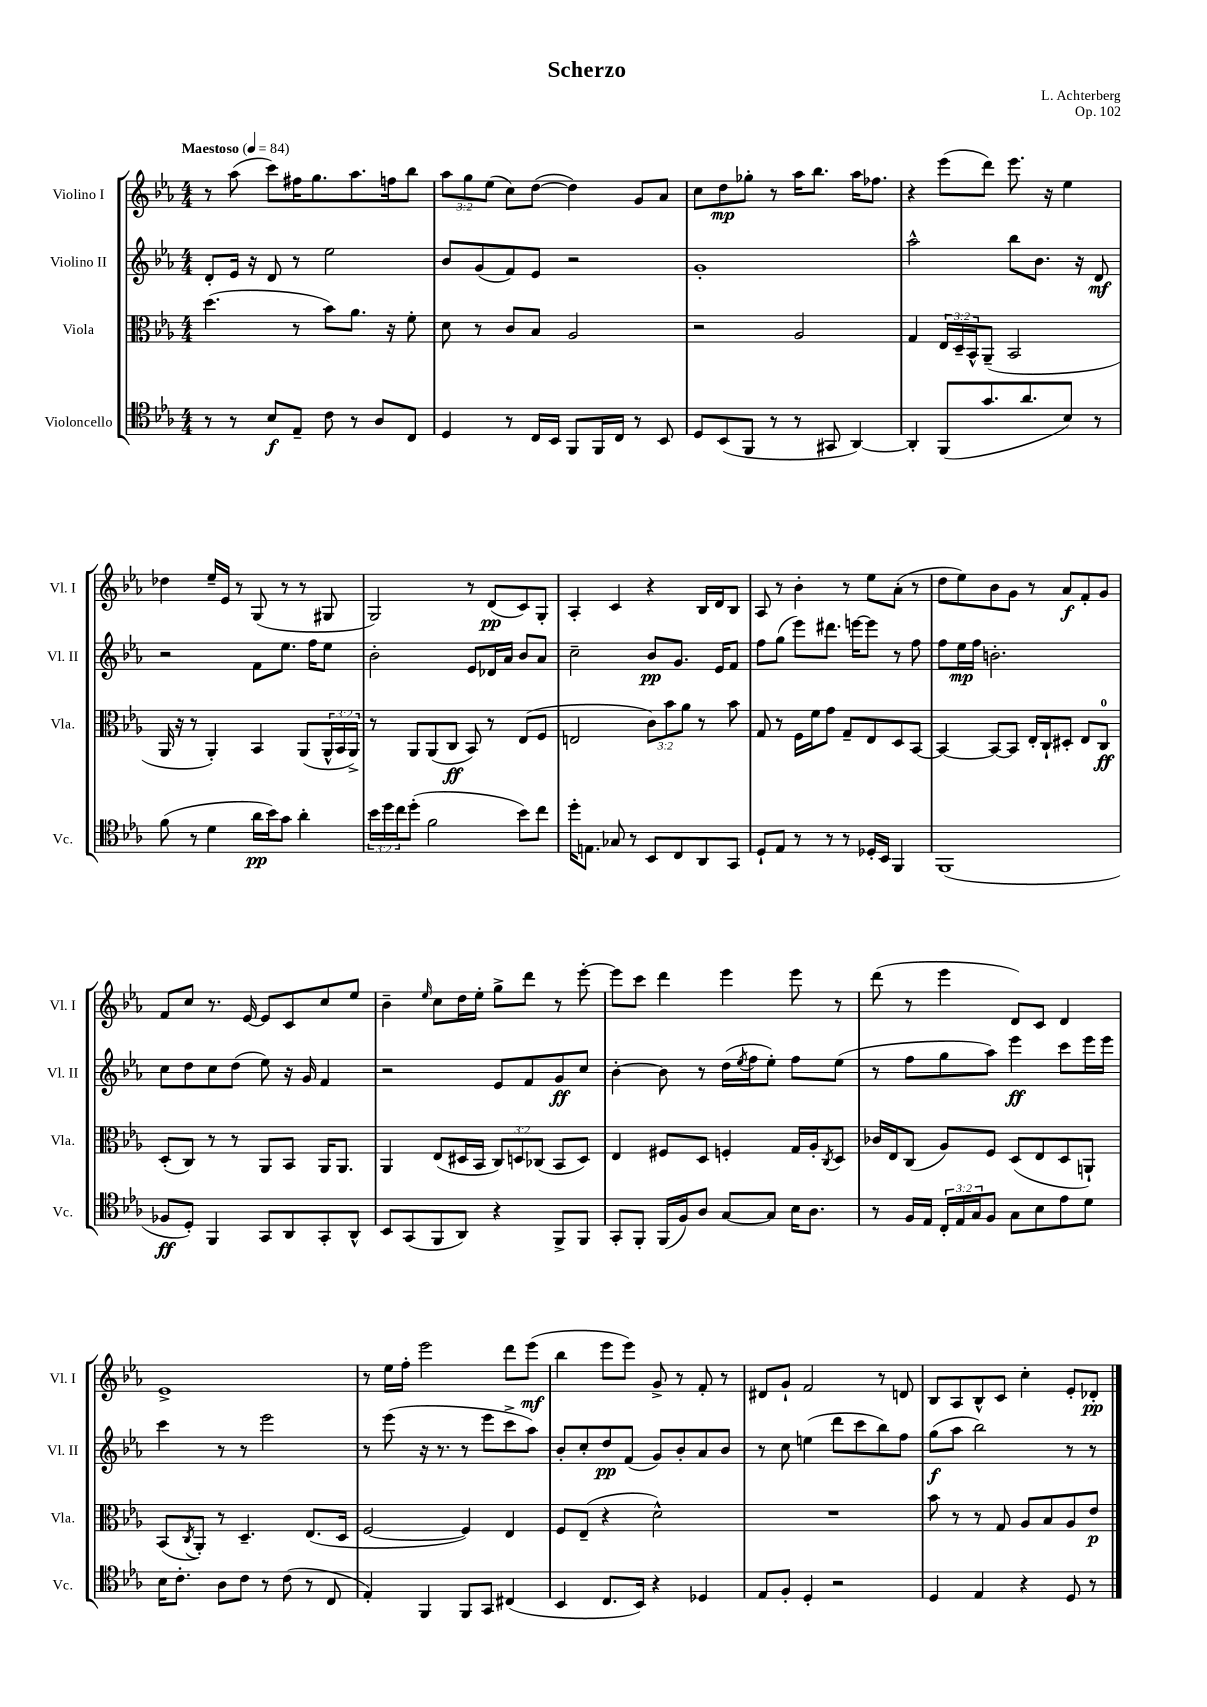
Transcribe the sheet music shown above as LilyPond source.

\header { title = "Scherzo" composer = "L. Achterberg" opus = "Op. 102" }
<<
\new StaffGroup <<
\new Staff = "s0" \with { instrumentName = "Violino I" shortInstrumentName = "Vl. I" } {
    \clef treble \key ees \major \numericTimeSignature \time 4/4 \override Staff.TupletNumber.text = #tuplet-number::calc-fraction-text \tempo "Maestoso" 4 = 84
    r8 aes''8( c'''8) fis''16 g''8. aes''8. f''16 bes''8 |
    \tuplet 3/2 { aes''8 g''8 ees''8( } c''8) d''8~( d''4) g'8 aes'8 |
    c''8 d''8\mp ges''8-. r8 aes''16 bes''8. aes''16 fes''8. |
    r4 ees'''8( d'''8) ees'''8. r16 ees''4 |
    des''4 ees''16-- ees'16 r8 g8( r8 r8 gis8 |
    g2) r8 d'8\pp( c'8) g8-. |
    aes4-. c'4 r4 bes16 d'16 bes8 |
    aes8 r8 bes'4-. r8 ees''8 aes'8-.( r8 |
    d''8 ees''8) bes'8 g'8 r8 aes'8\f f'8-. g'8 |
    f'8 c''8 r8. ees'16~ ees'8 c'8 c''8 ees''8 |
    bes'4-- \grace { ees''16 } c''8 d''16 ees''16-. g''8-> d'''8 r8 ees'''8~-. |
    ees'''8 c'''8 d'''4 ees'''4 ees'''8 r8 |
    d'''8( r8 ees'''4 d'8) c'8 d'4 |
    ees'1-> |
    r8 ees''16 f''16-. ees'''2 d'''8 ees'''8\mf( |
    bes''4 ees'''8 ees'''8) g'8-> r8 f'8-. r8 |
    dis'8 g'8-! f'2 r8 d'8 |
    bes8 aes8 bes8-^ c'8 c''4-. ees'8-. des'8-.\pp \bar "|." |
}
\new Staff = "s1" \with { instrumentName = "Violino II" shortInstrumentName = "Vl. II" } {
    \clef treble \key ees \major \numericTimeSignature \time 4/4
    d'8-. ees'16 r16 d'8 r8 ees''2 |
    bes'8 g'8( f'8) ees'8 r2 |
    g'1-. |
    aes''2-^ bes''8 bes'8. r16 d'8\mf |
    r2 f'8 ees''8. f''16 ees''8 |
    bes'2-. ees'8 des'16 aes'16 bes'8 aes'8 |
    c''2-- bes'8\pp g'8. ees'16 f'8 |
    f''8 g''8( ees'''8) dis'''8. e'''16~ e'''8 r8 f''8 |
    f''8 ees''16\mp f''16 b'2.-. |
    c''8 d''8 c''8 d''8( ees''8) r16 g'16 f'4 |
    r2 ees'8 f'8 g'8\ff c''8 |
    bes'4~-. bes'8 r8 d''16( \acciaccatura { ees''8 } f''16 ees''8-.) f''8 ees''8( |
    r8 f''8 g''8 aes''8) ees'''4\ff c'''8 ees'''16 ees'''16 |
    c'''4 r8 r8 ees'''2 |
    r8 ees'''8( r16 r8. r8 ees'''8 c'''8-> aes''8) |
    bes'8-. c''8-. d''8\pp f'8( g'8) bes'8-. aes'8 bes'8 |
    r8 c''8 e''4( d'''8 c'''8 bes''8) f''8 |
    g''8\f( aes''8 bes''2) r8 r8 \bar "|." |
}
\new Staff = "s2" \with { instrumentName = "Viola" shortInstrumentName = "Vla." } {
    \clef alto \key ees \major \numericTimeSignature \time 4/4 \override Staff.TupletNumber.text = #tuplet-number::calc-fraction-text
    d''4.( r8 bes'8) aes'8. r16 f'8-. |
    d'8 r8 c'8 bes8 aes2 |
    r2 aes2 |
    g4 \tuplet 3/2 { ees16 d16-- bes,16-^ } aes,8--( bes,2 |
    aes,16 r16 r8 aes,4-.) bes,4 aes,8( \tuplet 3/2 { aes,16-^ bes,16 aes,16->) } |
    r8 aes,8 aes,8( c8\ff bes,8) r8 ees8( f8 |
    e2 \tuplet 3/2 { c'8) bes'8 aes'8 } r8 bes'8 |
    g8 r8 f16 f'16 g'8 g8-- ees8 d8 bes,8~ |
    bes,4~ bes,8~ bes,8 ees16-. c16-! dis8-. ees8 c8-0\ff |
    d8-.( c8) r8 r8 aes,8 bes,8 aes,16 aes,8. |
    aes,4 ees8( dis16 bes,16 \tuplet 3/2 { c8) d8 ces8( } bes,8 d8) |
    ees4 fis8 d8 f4-. g16 aes16-. \acciaccatura { c8 } d8 |
    ces'16 ees16 c8( aes8) f8 d8( ees8 d8 a,8-!) |
    bes,8( \acciaccatura { c8 } aes,8-.) r8 d4.-- ees8.( d16 |
    f2~ f4) ees4 |
    f8 ees8--( r4 d'2-^) |
    R1 |
    bes'8 r8 r8 g8 aes8 bes8 aes8 ees'8\p \bar "|." |
}
\new Staff = "s3" \with { instrumentName = "Violoncello" shortInstrumentName = "Vc." } {
    \clef tenor \key ees \major \numericTimeSignature \time 4/4 \override Staff.TupletNumber.text = #tuplet-number::calc-fraction-text
    r8 r8 bes8\f ees8-- c'8 r8 aes8 c8 |
    d4 r8 c16 bes,16 f,8 f,16 c16 r8 bes,8 |
    d8 bes,8( f,8 r8 r8 gis,8 aes,4~) |
    aes,4-. f,8( g'8. aes'8. bes8) r8 |
    f'8( r8 d'4 aes'16\pp bes'16) g'8 aes'4-. |
    \tuplet 3/2 { bes'16 d''16 c''16 } d''8-.( f'2 bes'8) c''8 |
    d''16-. e8. ges8 r8 bes,8 c8 aes,8 g,8 |
    d8-! ees8 r8 r8 r8 des16-. bes,16 f,4 |
    f,1( |
    fes8\ff d8-.) f,4 g,8 aes,8 g,8-. aes,8-^ |
    bes,8 g,8( f,8 aes,8) r4 f,8-> f,8 |
    g,8-. f,8-. f,16( f16) aes8 g8~ g8 bes16 aes8. |
    r8 f16 ees16 \tuplet 3/2 { c16-. ees16 g16 } f8 g8 bes8 ees'8 d'8 |
    bes16 c'8.-. aes8 c'8 r8 c'8( r8 c8 |
    ees4-.) f,4 f,8 g,8 cis4( |
    bes,4 c8. bes,16) r4 des4 |
    ees8 f8-. d4-. r2 |
    d4 ees4 r4 d8 r8 \bar "|." |
}
>>
>>
\layout { \context { \Score \remove "Bar_number_engraver" } }
